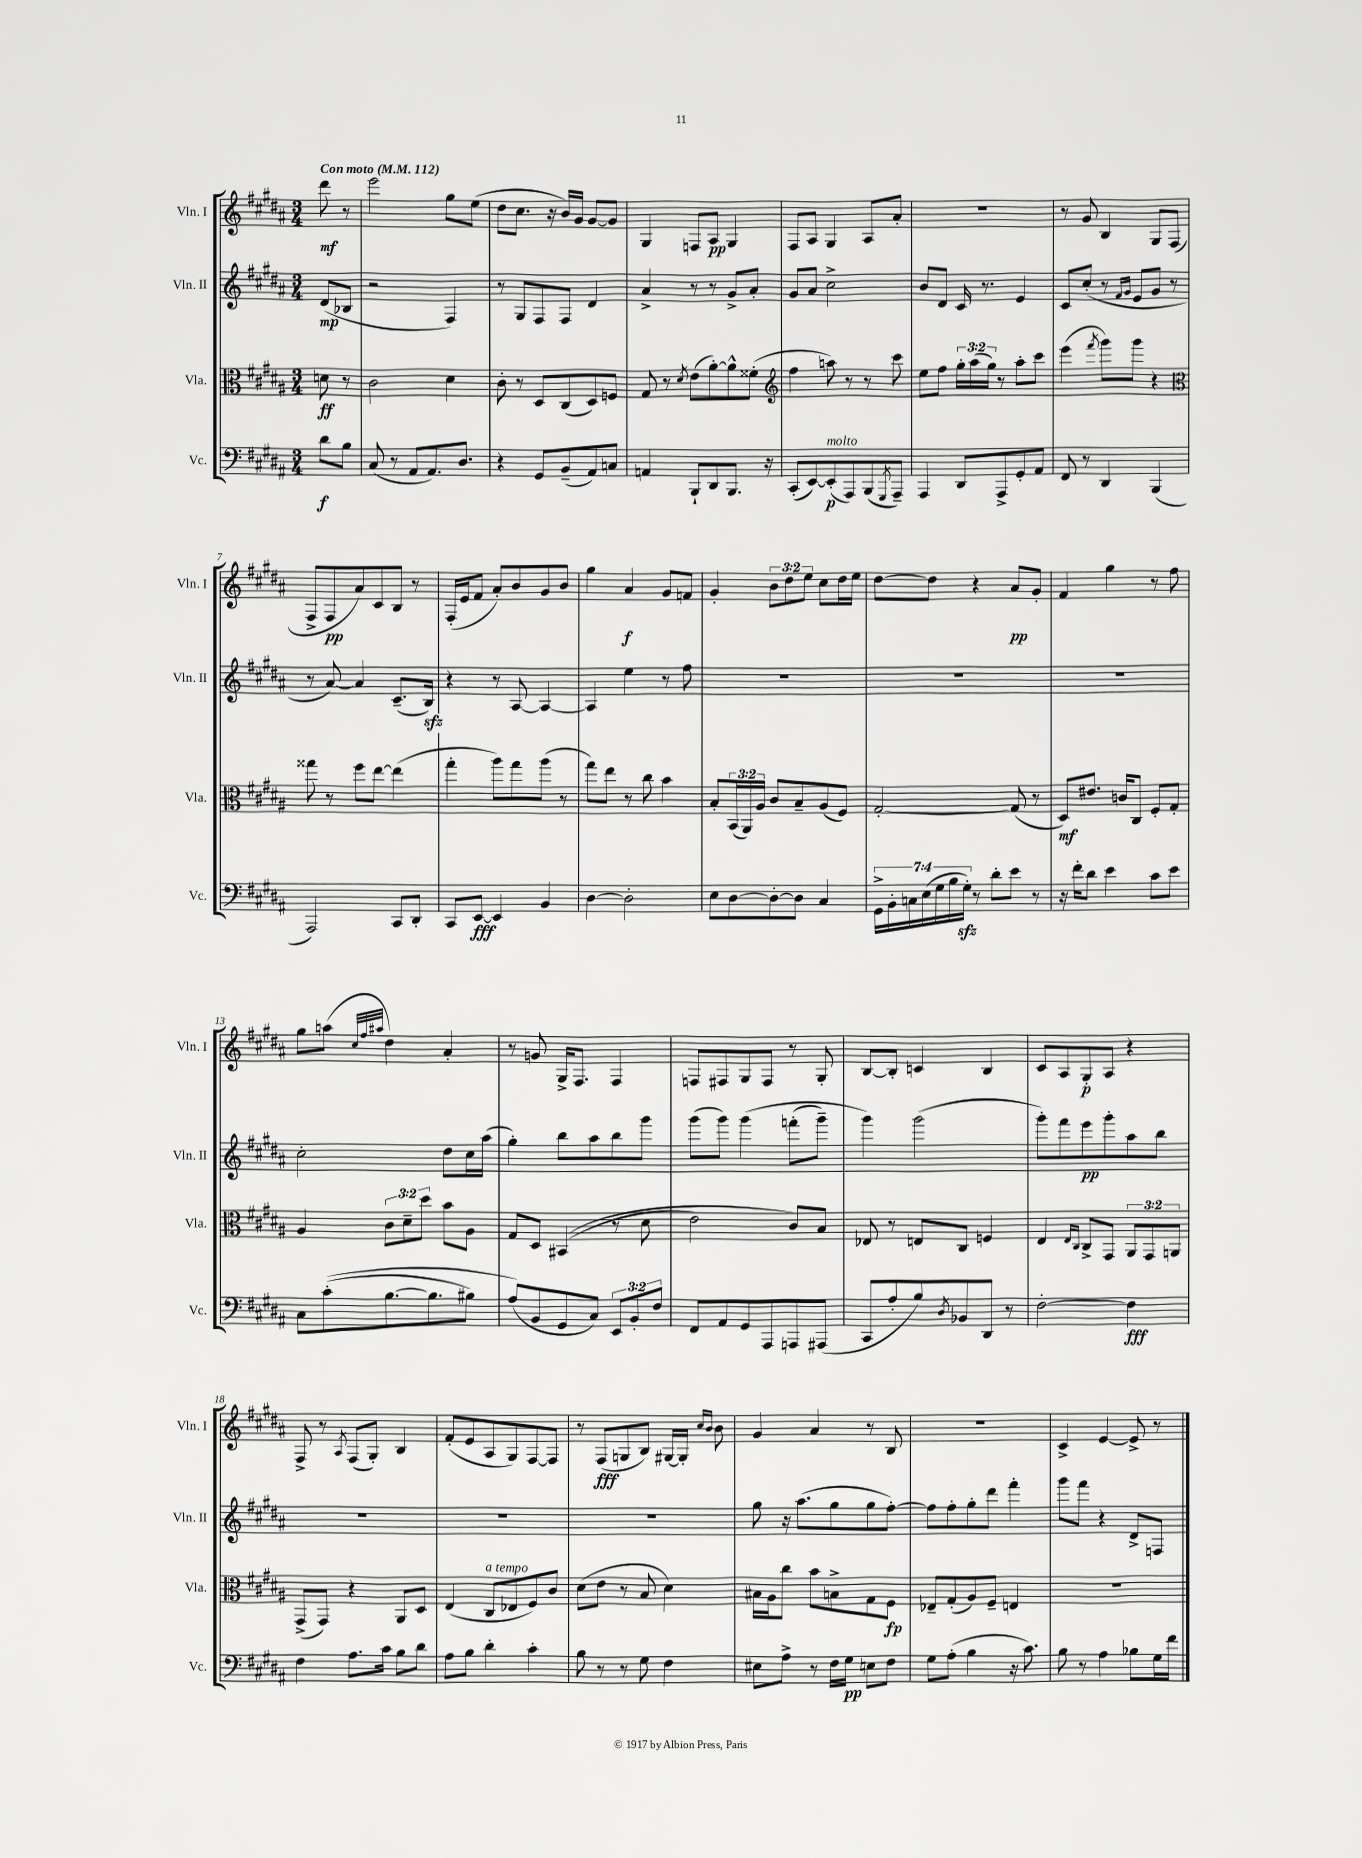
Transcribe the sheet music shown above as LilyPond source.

<<
\new StaffGroup <<
\new Staff = "s0" \with { instrumentName = "Vln. I" shortInstrumentName = "Vln. I" } {
    \clef treble \key b \major \numericTimeSignature \time 3/4 \override Staff.TupletNumber.text = #tuplet-number::calc-fraction-text \partial 4 \tempo "Con moto" 4 = 112
    dis'''8\mf r8 |
    e'''2 gis''8 e''8( |
    dis''8 cis''8. r16 b'16) gis'16 gis'8~ gis'8 |
    gis4 f8 ais8\pp gis4 |
    fis8 ais8 gis4 ais8 ais'8-. |
    R2. |
    r8 gis'8 b4 gis8 fis8( |
    fis8-> fis8\pp ais'8) cis'8 b8 r8 |
    fis16-.( e'16 fis'8 ais'8-.) b'8 gis'8 b'8 |
    gis''4 ais'4\f gis'8 f'8 |
    gis'4-. \tuplet 3/2 { b'8 dis''8 e''8 } cis''8 dis''16 e''16 |
    dis''8~ dis''8 r4 ais'8\pp gis'8-. |
    fis'4 gis''4 r8 fis''8 |
    gis''8 a''8( \grace { cis''32 fis''32 ais''32 } dis''4) ais'4-. |
    r8 g'8 gis16-> fis8. fis4 |
    f8 fis8 gis8 fis8 r8 gis8-. |
    b8~ b8-. c'4 b4 |
    cis'8 ais8 gis8-.\p ais8 r4 |
    fis8-> r8 \acciaccatura { ais8 } fis8( gis8-.) b4 |
    fis'8-.( e'8 ais8 gis8) fis8~ fis8 |
    r8 fis8\fff( g8 b8) gis16~ gis16-. \grace { cis''16 b'16 } b'8 |
    gis'4 ais'4 r8 b8 |
    R2. |
    cis'4-> e'4~ e'8-> r8 \bar "|." |
}
\new Staff = "s1" \with { instrumentName = "Vln. II" shortInstrumentName = "Vln. II" } {
    \clef treble \key b \major \numericTimeSignature \time 3/4 \partial 4
    dis'8\mp( bes8 |
    r2 fis4) |
    r8 gis8 fis8 fis8 dis'4 |
    ais'4-> r8 r8 gis'8-> ais'8-. |
    gis'8 ais'8 cis''2-> |
    b'8 dis'8 cis'16 r8. e'4 |
    cis'8 cis''8-.( r8 \grace { fis'16 gis'16 } e'8 gis'8 r8 |
    r8 ais'8~) ais'4 cis'8.--( b16\sfz) |
    r4 r8 ais8~ ais4~ |
    ais4 e''4 r8 fis''8 |
    R2. |
    R2. |
    R2. |
    cis''2-. dis''8 cis''16 ais''16( |
    gis''4-.) b''8 ais''8 b''8 gis'''8 |
    gis'''8( gis'''8) gis'''4\( f'''8-.( gis'''8--) |
    gis'''4\) gis'''2( |
    gis'''8-.) fis'''8 e'''8\pp gis'''8-. ais''8 b''8 |
    R2. |
    R2. |
    R2. |
    gis''8 r16 ais''8.( gis''8 gis''8 fis''8~-.) |
    fis''8 fis''8-. gis''8-. dis'''8 fis'''4-. |
    gis'''8 fis'''8 r4 dis'8-> f8 \bar "|." |
}
\new Staff = "s2" \with { instrumentName = "Vla." shortInstrumentName = "Vla." } {
    \clef alto \key b \major \numericTimeSignature \time 3/4 \override Staff.TupletNumber.text = #tuplet-number::calc-fraction-text \partial 4
    d'8\ff r8 |
    cis'2 dis'4 |
    cis'8-. r8 dis8 cis8( dis8) f8 |
    gis8 r8 \acciaccatura { dis'8 } e'8( ais'8~-.) ais'8-^ fisis'8-.( |
    \clef treble fis''4 a''8) r8 r8 cis'''8 |
    e''8 fis''8 \tuplet 3/2 { gis''16-. ais''16( gis''16) } r8 ais''8-. cis'''8 |
    e'''4( \acciaccatura { fis'''8 } gis'''8) gis'''8 r4 |
    \clef alto gisis''8 r8 fis''8 e''8~ e''4( |
    gis''4-. ais''8) gis''8 ais''8( r8 |
    gis''8) e''8 r8 cis''8 b'4 |
    b8-. \tuplet 3/2 { b,16( ais,16) ais16 } cis'8 b8-- ais8( fis8) |
    gis2~-. gis8( r8 |
    dis8\mf) eis'8. c'16 cis8 fis8-. gis8-. |
    ais4 \tuplet 3/2 { cis'8 dis'8-- dis''8 } b'8 ais8 |
    gis8 dis8 bis,4(\( r8 dis'8 |
    e'2) cis'8\) b8 |
    ees8 r8 e8 cis8 f4 |
    e4 \grace { e16 cis16 } cis8-> gis,8 \tuplet 3/2 { ais,8 gis,8 a,8 } |
    gis,8->( gis,8) r4 ais,8 dis8 |
    e4( cis8^\markup { \italic "a tempo" } ees8 fis8) cis'8 |
    dis'8( e'8 r8 b8 dis'4) |
    bis16 ais16 cis''8 b'8 b8-> gis8 fis8\fp |
    ees8-- gis8-.( ais8) fis8-- e4 |
    R2. \bar "|." |
}
\new Staff = "s3" \with { instrumentName = "Vc." shortInstrumentName = "Vc." } {
    \clef bass \key b \major \numericTimeSignature \time 3/4 \override Staff.TupletNumber.text = #tuplet-number::calc-fraction-text \partial 4
    dis'8\f b8 |
    cis8( r8 ais,8 ais,8.) dis8. |
    r4 gis,8 b,8--( ais,8) c8 |
    a,4 b,,8-! dis,8 b,,8. r16 |
    cis,8-.( e,8~) e,8-.\p^\markup { \italic "molto" }( ais,,8) b,,8( \acciaccatura { gis,,8 } ais,,8--) |
    ais,,4 dis,8 ais,,8-> gis,8-. ais,8 |
    fis,8 r8 dis,4 b,,4( |
    ais,,2) cis,8 dis,8-. |
    cis,8 e,8~\fff e,4 b,4 |
    dis4~ dis2-. |
    e8 dis8~ dis8~-. dis8 cis4 |
    \tuplet 7/4 { gis,16-> b,16-. c16 e16( gis16 b16 gis16-.\sfz) } r8 dis'8-. e'8 r8 |
    r16 fis'16-. dis'8 e'4 cis'8 e'8 |
    cis8 cis'8-.(\( b8.~ b8. bis8) |
    ais8(\) b,8 gis,8 cis8) \tuplet 3/2 { e,8 b,8-. fis8 } |
    fis,8 ais,8 gis,8 ais,,8 a,,8 ais,,8( |
    cis,8 ais8-. b8) \acciaccatura { dis8 } bes,8 dis,8 r8 |
    fis2~-. fis4\fff |
    fis4 ais8. cis'16 b8 dis'8 |
    ais8 b8 dis'4-. cis'4-. |
    b8 r8 r8 gis8 fis4 |
    eis8 ais8-> r8 fis16 gis16\pp e8 fis8 |
    gis8 ais8-.( b4 r16 cis'8.) |
    b8 r8 ais4 bes8 gis16 fis'16 \bar "|." |
}
>>
>>
